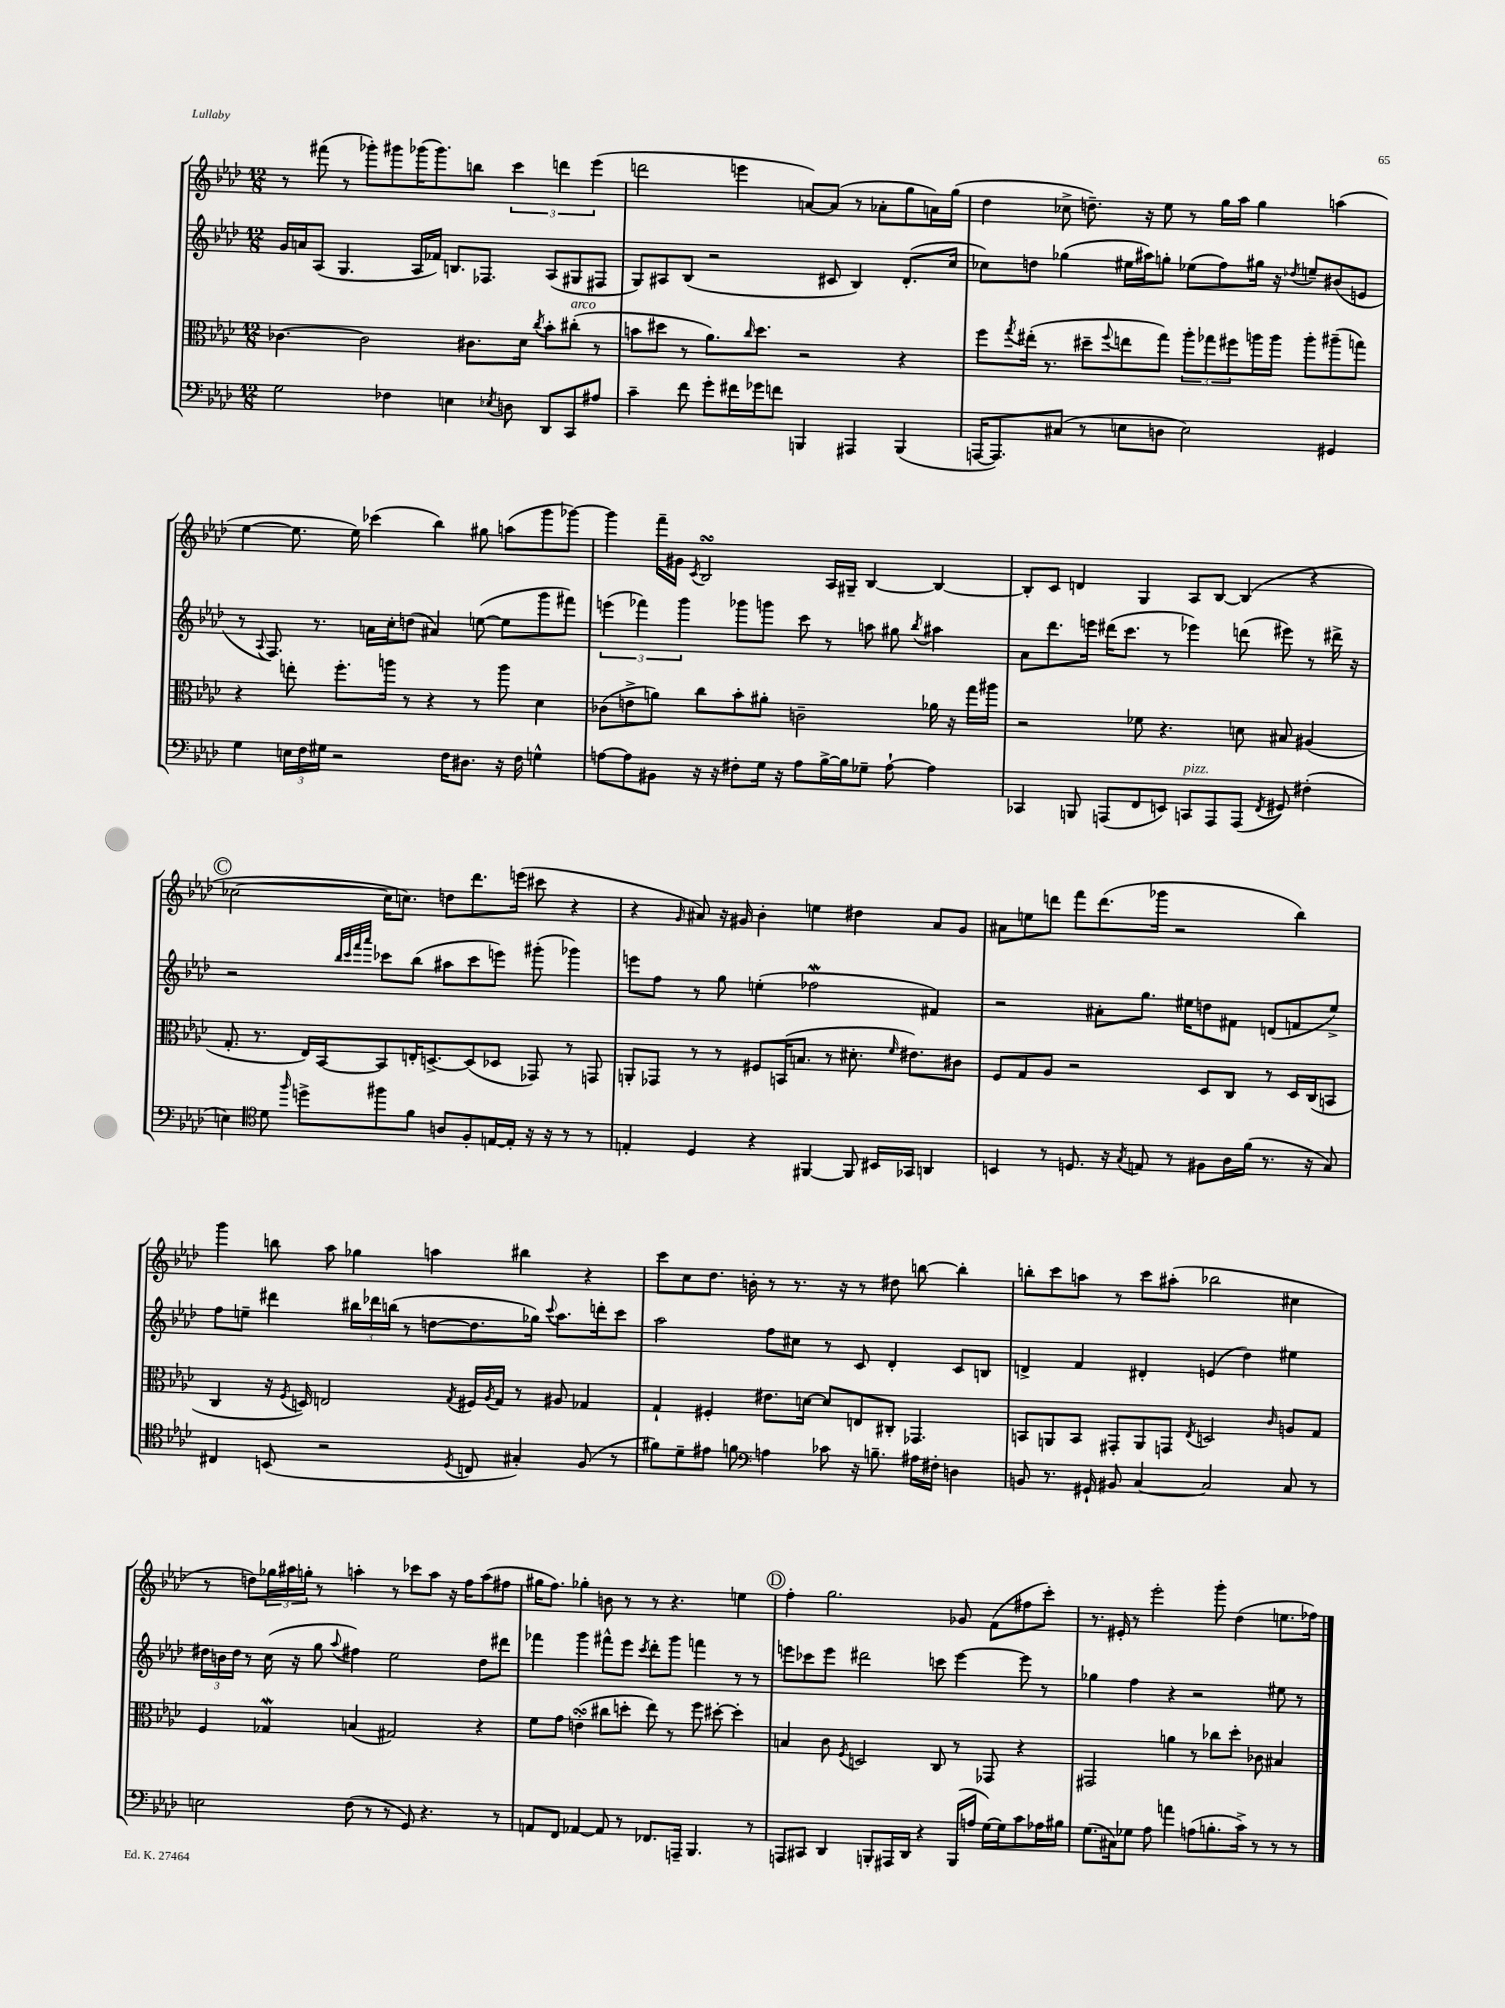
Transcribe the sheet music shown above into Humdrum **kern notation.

**kern	**kern	**kern	**kern
*part4	*part3	*part2	*part1
*staff4	*staff3	*staff2	*staff1
*clefF4	*clefC3	*clefG2	*clefG2
*k[b-e-a-d-]	*k[b-e-a-d-]	*k[b-e-a-d-]	*k[b-e-a-d-]
*M12/8	*M12/8	*M12/8	*M12/8
=122	=122	=122	=122
2G\	[4.c-X\	16g/LL	8r
.	.	16an/J	.
.	.	(8A-/J	(8fff#X\
.	.	4.G/	8r
.	2c-\]	.	8ggg-X'\L)
4F-X\	.	.	8ggg#X\
.	.	16A-/LL	(16ggg-X\K
.	.	16f-X/JJ)	8.ggg-\)
4En\	.	8.Bn/L	.
.	8.c#X\L	.	8bbn\J
.	.	8.F-X/J	.
8qE-X/	.	.	.
8Dn\	.	.	6ccc\
.	16d-\Jk	.	.
.	8qcc/	.	.
8DD-/L	8b-'\L	(8A-/L	.
.	.	.	6dddn\
!	!LO:TX:a:i:t=arco	!	!
8CC/	(8cc#X'\J	8G#X/	.
.	.	.	(6eee-\
8A#X/J	8r	8F#X/J	.
=123	=123	=123	=123
4c~\	8bn\L	8G/L)	2dddn\
.	8dd#X\J	8A#X/	.
8f\	8r	(8B-/J	.
8g'\L	8.a-\L)	2r	.
16f#X\L	.	.	4eeen\
.	16qqcc/	.	.
16g-X\J	8.dd#\J	.	.
8fn\J	.	.	.
4BBBn/	2r	.	[8an/L)
.	.	8c#X/	(8a/J]
4AAA#X/	.	4B-/)	8r
.	.	.	8a-X'\L
(4BBB/	4r	(8.d-'/L	8gg\
.	.	.	16an\L)
.	.	16cc/Jk	(16gg\JJ
=124	=124	=124	=124
[16AAAn/KL	8ff\L	8cc-X\L)	4dd-\
8.AAA/])	.	.	.
.	8qgg/	.	.
.	(16ee#X'\Jk	8ddn\J	.
.	8.r	.	.
(8C#X/J	.	(4gg-X\	8cc-X^\
8r	8dd#X~\L	.	8.ddn~\)
.	8qqff/	.	.
8En\L	8een\	16ee#X\LL	.
.	.	16aa#X\J)	16r
8Dn\J	8gg\J)	8ggn'\J	8ee-\
2E\)	12aa-'\L	(8ee-X\L	8r
.	12gg-X\	.	.
.	.	8ff\)	16gg\LL
.	12ff#X\	.	.
.	.	.	16aa-\JJ
.	16aan\L	16gg#X\Jk	4gg\
.	16aa\JJ	16r	.
.	.	8qdd-X/	.
.	8aa'\L	8een~/L	.
4GG#X/	(8aa#X~\	(8b#X/	(4aan\
.	8ggn\J)	8en/J	.
!!LO:LB:g=z
=125	=125	=125	=125
4G\	4r	8r	[4ee-\
.	.	8qqA-/	.
.	.	8.F/)	.
24En\LL	8een'\	.	8.ee-\]
24F\	.	.	.
.	.	8.r	.
24G#X\JJ	.	.	.
2r	8.ff'\L	.	.
.	.	.	16ee-\)
.	.	16an\LL	(4ccc-X\
.	16aan\Jk	16cc'\J	.
.	8r	(8ddn\J	.
.	4r	4a#X/)	4bb-\)
16F\KL	.	.	.
8.D#X\J	.	.	.
.	8r	([8een\	8gg#X\
16r	8aa\	8ee\L]	(8aan\L
16F\	.	.	.
4Gn^^\	4d-\	8ggg\	8ggg\
.	.	8fff#X\J)	[8ggg-X\J)
=126	=126	=126	=126
[8An\L	(8c-X\L	(6eeen\	4ggg-\]
8A\]	8en^\	.	.
.	.	6fff-X\)	.
8BB#X\J	8an\J)	.	16fff~\LL
.	.	.	16g#X\JJ
.	.	6ggg\	.
.	.	.	8qc/
16r	8cc\L	.	2B-sSSS/
16r	.	.	.
8F#X'\L	8b-'\	8ggg-X\L	.
16G\Jk	8a#X'\J	8gggn\J	.
16r	.	.	.
8A\L	2cn~\	8ccc\	.
[16B-^\L	.	8r	16A-/LL
16B-\J]	.	.	16G#X~/JJ
8G-X~\J	.	8aan\	[4B-/
[8A`\	.	8gg#X\	.
.	.	8qbb-/	.
4A\]	16a-X\	4aa#X\	4B-/_
.	16r	.	.
.	16gg\LL	.	.
.	16aa#X\JJ	.	.
=127	=127	=127	=127
4CC-X/	2r	8a-\L	8B-'/L]
.	.	8.ddd-\	8c/J
8BBBn/	.	.	4dn/
.	.	16eeen\Jk	.
(8AAAn/L	.	(16ddd#X\KL	.
.	.	8.ccc\J	.
8FF/	8f-X\	.	4G/
8EEn/J)	4.r	8r	.
!LO:TX:a:i:t=pizz.	!	!	!
8CCn/L	.	4eee-X\)	8A-/L
8AAA/	.	.	[8B-/J
(8AAA/J	8dn\	(8dddn\	(4B-/]
8qFF/	.	.	.
8GG#X/)	8B#X/	8eee#X\)	.
(4F#X'\	(4A#X/	8r	4r
.	.	16ddd#X^\	.
.	.	16r	.
!!LO:LB:g=z
!!LO:REH:place=s1:t=C
=128	=128	=128	=128
4En\)	8.G'/	2r	[2cc-X\
.	8.r	.	.
*clefC4	*	*	*
8d-\	.	.	.
16qqff/	.	.	.
8ddn^\L	16E-/LL)	.	.
.	[16BB-/J	.	.
.	.	32qqbb-/LLL	.
.	.	32qqccc/	.
.	.	32qqfff/	.
.	.	32qqaaa-/JJJ	.
8ff#X\	8BB-/]	8ccc-X\L	16cc-\KL]
.	.	.	8.ccn\J)
8f\J	16En'/K	(8bb-\J	.
.	[8.Dn^/	.	.
8An/L	.	8aa#X\L	8ddn\L
8F'/	(8D/]	8ccc-\	8.ddd-\
[16En/L	8D-X/J	8eeen\J)	.
16E'/JJ]	.	.	(16eeen\Jk
16r	8GG-X/)	(8ggg#X'\	8ccc#X\
16r	.	.	.
8r	8r	4ggg-X\)	4r
8r	8GGn/	.	.
=129	=129	=129	=129
4En'/	8AAn'/L	8eeen\L	4r
.	8GG-X/J	8ff\J	.
.	.	.	16qqg/
4D-/	8r	8r	8a#X/)
.	8r	8gg\	16r
.	.	.	16g#X/
4r	8F#X/L	(4een'\	4b-'\
.	(16BBn/K	.	.
.	8.Bn/J	.	.
[4FF#X/	.	2ff-Xw\	4een\
.	8r	.	.
8FF#/]	8.d#X'\	.	4dd#X\
16BB#X/LL	.	.	.
.	16qqf/	.	.
16GG-X/JJ	8.e#X\L)	.	.
4AAn/	.	4f#X/)	8a#/L
.	8c#X\J	.	8g#/J
=130	=130	=130	=130
4BBn/	8F/L	2r	8a#X\L
.	8G/	.	8een\
8r	8A-/J	.	8dddn\J
8.Dn/	2r	.	8fff\L
.	.	8a#X'\L	(8.ddd\
16r	.	.	.
8qG/	.	.	.
8En/	.	8.gg\J	.
.	.	.	16ggg-X\Jk
8r	.	.	2r
.	.	16ee#X\KL	.
8F#X\L	8D-/L	8ddn\	.
16A-\L	8C/J	8f#X\J	.
(16f\JJ	.	.	.
8.r	8r	(8dn/L	.
.	16D-/LL	8fn/	4bb-\)
16r	(16C/J	.	.
8G/)	8BBn/J	8ee#^/J)	.
!!LO:LB:g=z
=131	=131	=131	=131
4C#X/	4C/	8ff\L	4ggg\
.	.	8een~\J	.
(8BBn/	16r	4ddd#X\	8bbn\
.	8qF/	.	.
.	16Dn/)	.	.
2r	2En/	.	8aa-\
.	.	24bb#X\LL	4gg-X\
.	.	24ddd-X\	.
.	.	(24bbn\JJ	.
.	.	8r	.
.	.	[8ddn\L	4aan\
8qD-/	8qG/	.	.
8Cn/	16F#X/LL	8.dd\]	.
.	8qA-/	.	.
.	16G/JJ	.	.
4G#X'/)	8r	.	4bb#X\
.	.	16gg-X\Jk)	.
.	.	8qqccc/	.
.	8A#X/	8.aa-\L	.
(8F/	4G-X/	.	4r
.	.	16dddn'\k	.
8r	.	8ccc\J	.
=132	=132	=132	=132
8f#X\L)	4G`/	2aa-\	8ccc\L
8d-~\	.	.	8cc\
8e#X\J	4F#X'/	.	8.dd-\J
8fn\	.	.	.
.	.	.	16bn'\
*clefF4	*	*	*
4An\	8.e#X\L	8ff\L	8r
.	.	8cc#X\J	8.r
.	[16dn\Jk	.	.
8c-X\	8d/L]	8r	.
.	.	.	16r
16r	8En/	8c/	8r
8.Bn~\	.	.	.
.	8C#X'/J	4d-'/	8dd#X\
16A#X\LL	4.GG-X/	.	[8bbn\
16F#X'\JJ	.	.	.
4Dn\	.	8c/L	4bb'\]
.	.	8Bn/J	.
=133	=133	=133	=133
8BBn/	8BBn/L	4dn^/	8bbn'\L
8.r	8AAn/	.	8ccc\
.	8BB/J	4f/	8aan\J
16GG#X`/	.	.	.
8BB#X/	8GG#X'/L	.	8r
[4C/	8AA/	4d#X'/	8ccc\L
.	8GGn/J	.	(8aa#X'\J
.	8qE-/	.	.
2C/]	2Dn/	(4en/	2bb-X\
.	.	4dd-\)	.
.	16qqc/	.	.
8C/	8An/L	4ee#X\	4cc#X\
8r	8G/J	.	.
!!LO:LB:g=z
=134	=134	=134	=134
2En\	4F/	24dd#X\LL	8r
.	.	24bn\	.
.	.	24dd#\JJ	.
.	.	8r	8ddn\L)
.	4G-Xw/	(16cc\	24gg-X\L
.	.	.	24aa#X\
.	.	16r	.
.	.	.	24ggn'\JJ
.	.	8gg\	8r
.	.	8qqaa-/	.
(8F\	(4Bn/	4ff#X\)	4aan'\
8r	.	.	.
8r	2G#X/)	2ee-\	8r
8GG/)	.	.	8ccc-X\L
4.r	.	.	8aa\J
.	.	.	16r
.	.	.	16ff\KL
.	4r	8dd#\L	(8aa\
8r	.	8ddd#X\J	8ff#X\J
=135	=135	=135	=135
8AAn/L	8f\L	4fff-X\	16gg#X\KL
.	.	.	8.ff\J)
8FF/J	8g\J	.	.
[4AA-X/	(4ensSsS'\	4ggg\	4gg-X'\
8AA-/]	8cc#X\L	8fff#X^^\L	8bn\
8r	8ddn'\J	8eee-\J	8r
.	.	8qccc/	.
8.FF-X/L	8ee-\)	8ddd-'\L	8r
.	8r	8ggg\J	4.r
16AAAn~/Jk	.	.	.
4.BBB-/	8ff\	4fffn\	.
.	[8dd#X'\	.	.
.	4dd#'\]	8r	4een\
8r	.	8r	.
!!LO:REH:place=s1:t=D
=136	=136	=136	=136
8AAAn/L	4Bn/	8eeen\L	4ff'\
8CC#X/J	.	8ccc-X\	.
4DD-/	8c\	8eee\J	2.gg\
.	8qF/	.	.
.	2Dn/	2ddd#X\	.
8BBBn'/L	.	.	.
16AAA#X/L	.	.	.
16DD-/JJ	.	.	.
4r	.	.	.
.	8C/	8cccn\	.
(16BBB/LL	8r	[4eee\	8g-X/
16An/JJ	.	.	.
[16G\LL)	8GG-X/	.	(8f\L
16G\J]	.	.	.
8c\	4r	8eee\]	8ff#X\
16A-X\L	.	8r	8ccc'\J)
16B#X\JJ	.	.	.
=137	=137	=137	=137
(8.G\L	2GG#X/	4gg-X\	8.r
16C#X\k)	.	.	16e#X'/
8G-X\J	.	4ff\	8r
8A-\	.	.	2eee-'\
4an\	4an\	4r	.
(8An\L	8r	2r	.
8.Bn'\	8cc-X\L	.	8ggg'\
.	8dd-'\J	.	(4dd-\
16c^\Jk)	.	.	.
8r	8c-X\	.	.
8r	4B#X/	8ee#X\	8.een\L
8r	.	8r	.
.	.	.	16ff-X\Jk)
==	==	==	==
*-	*-	*-	*-
